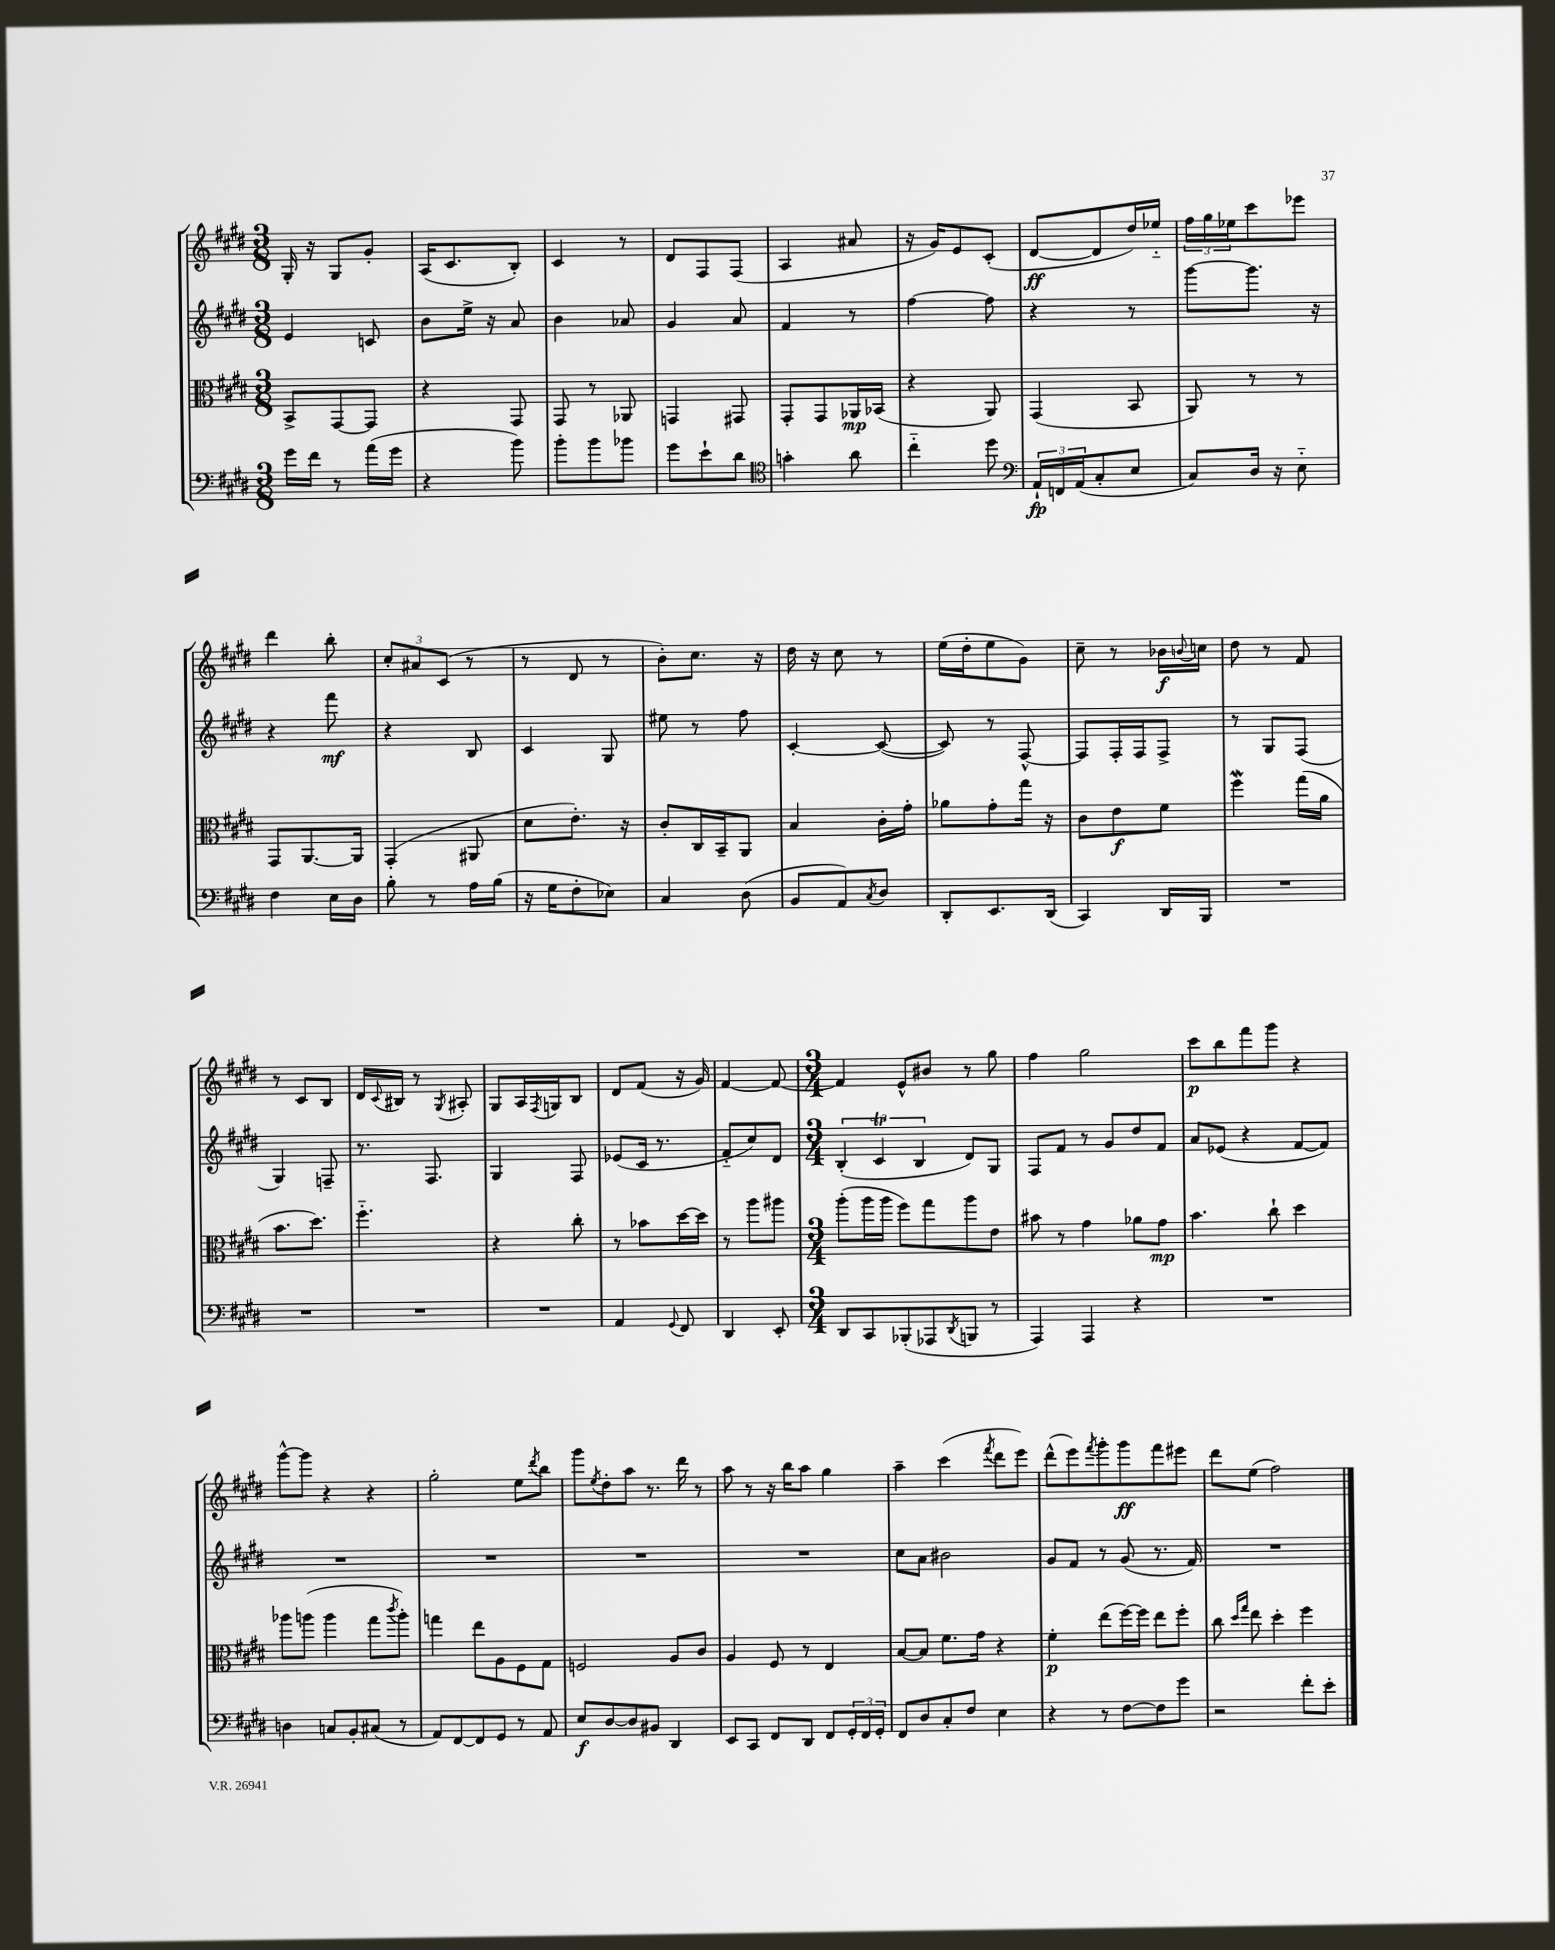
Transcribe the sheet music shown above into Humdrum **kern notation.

**kern	**kern	**kern	**kern
*staff4	*staff3	*staff2	*staff1
*clefF4	*clefC3	*clefG2	*clefG2
*k[f#c#g#d#]	*k[f#c#g#d#]	*k[f#c#g#d#]	*k[f#c#g#d#]
*M3/8	*M3/8	*M3/8	*M3/8
16g#\LL	8BB^/L	4e/	16G#'/
16f#\JJ	.	.	16r
8r	[8GG#/	.	8G#/L
(16a\LL	8GG#/]J	8c/	8g#'/J
16g#\JJ	.	.	.
=	=	=	=
4r	4r	8b\L	(16A/LK
.	.	.	8.c#/
.	.	16ee^\Jk	.
.	.	16r	.
8b\)	8GG#/	8a/	8B'/J)
=	=	=	=
8b'\L	8GG#/	4b\	4c#/
8b\	8r	.	.
8b-\J	8AA-/	8a-/	8r
=	=	=	=
8g#\L	4GG/	4g#/	8d#/L
8e`\	.	.	8F#/
8d#\J	8GG#/	8a/	(8F#/J
=	=	=	=
*clefC4	*	*	*
4g'\	8GG#'/L	4f#/	4A/
.	8GG#/	.	.
8a\	16AA-/L	8r	8a#/
.	(16BB-/JJ	.	.
=	=	=	=
4cc#'~\	4r	[4ff#\	16r
.	.	.	16g#/LK)
.	.	.	8e/
8dd#\	8AA/)	8ff#\]	(8c#'/J
=	=	=	=
*clefF4	*	*	*
24AA`/LL	(4GG#/	4r	[8d#/L
24FF/	.	.	.
(24AA/J	.	.	.
8C#'/	.	.	8d#/]
8E/J	8BB/	8r	16dd#/L)
.	.	.	16ee-'~/JJ
=	=	=	=
8C#/L)	8AA/)	[8ggg#\L	24ff#\LL
.	.	.	24gg#\
.	.	.	24ee-\J
16D#/Jk	8r	8.ggg#\]J	8ccc#\
16r	.	.	.
8E'~\	8r	.	8eee-\J
.	.	16r	.
=	=	=	=
4F#\	8GG#/L	4r	4ddd#\
.	[8.AA/	.	.
16E\LL	.	8fff#\	8bb'\
16D#\JJ	16AA/]Jk	.	.
=	=	=	=
8B'\	(4GG#'/	4r	12cc#'/L
.	.	.	12a#/
8r	.	.	.
.	.	.	(12c#/J
16A\LL	8AA#/	8B/	8r
(16B\JJ	.	.	.
=	=	=	=
16r	8d#\L	4c#/	8r
16G#\LK	.	.	.
8F#'\	8.e'\J)	.	8d#/
8E-\J)	.	8G#/	8r
.	16r	.	.
=	=	=	=
4C#/	8c#'/L	8ee#\	8b'\L)
.	16C#/L	8r	8.cc#\J
.	16BB~/J	.	.
(8D#\	8AA/J	8ff#\	.
.	.	.	16r
=	=	=	=
8BB/L	4B/	[4c#'/	16dd#\
.	.	.	16r
8AA/)	.	.	8cc#\
8qC#/	.	.	.
8D#/J	16c#'\LL	(8c#/_	8r
.	16g#'\JJ	.	.
=	=	=	=
8DD#'/L	8a-\L	8c#/])	(16ee\LL
.	.	.	16dd#'\J
8.EE/	8g#'\	8r	8ee\
.	16gg#\Jk	[8F#^^/	8g#\J)
(16DD#/Jk	16r	.	.
=	=	=	=
4CC#/)	8c#\L	8F#/]L	8cc#~\
.	8e\	16F#'/L	8r
.	.	16F#/J	.
16DD#/LL	8f#\J	8F#^/J	16b-\LL
.	.	.	8qqb/
16BBB/JJ	.	.	16cc\JJ
=	=	=	=
4.r	4ff#\	8r	8dd#\
.	.	8G#/L	8r
.	(16gg#\LL	(8F#/J	8f#/
.	16a\JJ	.	.
=	=	=	=
4.r	8.b\L	4G#/)	8r
.	.	.	8c#/L
.	8.dd#\J)	.	.
.	.	8F~/	8B/J
=	=	=	=
4.r	4.ff#'~\	8.r	16d#/LL
.	.	.	8qqc#/
.	.	.	16B#/JJ
.	.	.	8r
.	.	8.F#/	.
.	.	.	8qG#/
.	.	.	8A#'/
=	=	=	=
4.r	4r	4G#/	8G#/L
.	.	.	16A/L
.	.	.	8qF#/
.	.	.	16G/J
.	8cc#'\	8F#/	8B/J
=	=	=	=
4AA/	8r	(8e-/L	8d#/L
.	8b-\L	16c#/Jk	(8f#/J
.	.	8.r	.
8qqGG#/	.	.	.
8FF#/	[16dd#\L	.	16r
.	16dd#\]JJ	.	16g#/)
=	=	=	=
4DD#/	8r	8f#'~/L	[4f#/
.	8aa\L	8cc#/)	.
8EE'/	8aa#\J	8d#/J	8f#/_
=	=	=	=
*M3/4	*M3/4	*M3/4	*M3/4
8DD#/L	(8aa'\L	(6B'/	4f#/]
8CC#/	16aa\L	.	.
.	.	6c#/	.
.	16aa\JJ	.	.
(8BBB-'/	8ff#\L)	.	8e^^/L
.	.	6B/	.
8AAA-/	8gg#\	.	8b#/J
8qDD#/	.	.	.
8BBB/J	8aa\	8d#/L)	8r
8r	8e\J	8G#/J	8gg#\
=	=	=	=
4AAA/)	8b#\	8F#/L	4ff#\
.	8r	8f#/J	.
4AAA/	4g#\	8r	2gg#\
.	.	8g#/L	.
4r	8a-\L	8dd#/	.
.	8g#\J	8f#/J	.
=	=	=	=
2.r	4.b\	8a/L	8ccc#\L
.	.	(8e-/J	8bb\
.	.	4r	8fff#\
.	8cc#`\	.	8ggg#\J
.	4dd#\	[8f#/L	4r
.	.	8f#/]J)	.
=	=	=	=
4D\	8aa-\L	2.r	[8ggg#^^\L
.	(8aa\J	.	8ggg#\]J
8C/L	4aa\	.	4r
8BB'/	.	.	.
(8C#/J	8gg#\L	.	4r
.	8qccc#/	.	.
8r	8aa'\J)	.	.
=	=	=	=
8AA/L)	4gg\	2.r	2gg#'\
[8FF#/	.	.	.
8FF#/]	8ee\L	.	.
8GG#/J	8A\	.	.
8r	8F#\	.	8ee\L
.	.	.	8qddd#/
8AA/	8G#\J	.	8bb\J
=	=	=	=
8E/L	2F/	2.r	8ggg#\L
.	.	.	8qee/
[8D#/	.	.	8dd#'\
8D#/]	.	.	8aa\J
8BB#/J	.	.	8.r
4DD#/	8A/L	.	.
.	.	.	16ddd#\
.	8c#/J	.	8r
=	=	=	=
8EE/L	4A/	2.r	8aa\
8CC#/J	.	.	8r
8FF#/L	8F#/	.	16r
.	.	.	16bb\LK
8DD#/J	8r	.	8aa\J
8FF#/L	4E/	.	4gg#\
24GG#'/L	.	.	.
24FF#/	.	.	.
24GG#'/JJ	.	.	.
=	=	=	=
8FF#/L	[8B/L	8cc#\L	4aa~\
8D#/	8B/]J	8a\J	.
8C#'/	8.f#\L	2b#\	(4ccc#\
8F#/J	.	.	.
.	16g#\Jk	.	.
.	.	.	8qfff#/
4E\	4r	.	8ddd#\L
.	.	.	8eee\J)
=	=	=	=
4r	4f#'\	8g#/L	(8ddd#^^\L
.	.	8f#/J	8eee\)
.	.	.	8qfff#/
8r	(8ee\L	8r	8ggg#'\
[8F#\L	[16ff#\L)	(8g#/	8ggg#\
.	16ff#\]JJ	.	.
8F#\]	8ee\L	8.r	8fff#\
8g#\J	8ff#'\J	.	8eee#\J
.	.	16f#/)	.
=	=	=	=
2r	8cc#\	2.r	8ddd#\L
.	16qqdd#/LL	.	.
.	16qqgg#/JJ	.	.
.	8ee\	.	(8ee\J
.	4dd#'\	.	2ff#\)
8f#'\L	4ff#\	.	.
8e'\J	.	.	.
==	==	==	==
*-	*-	*-	*-
